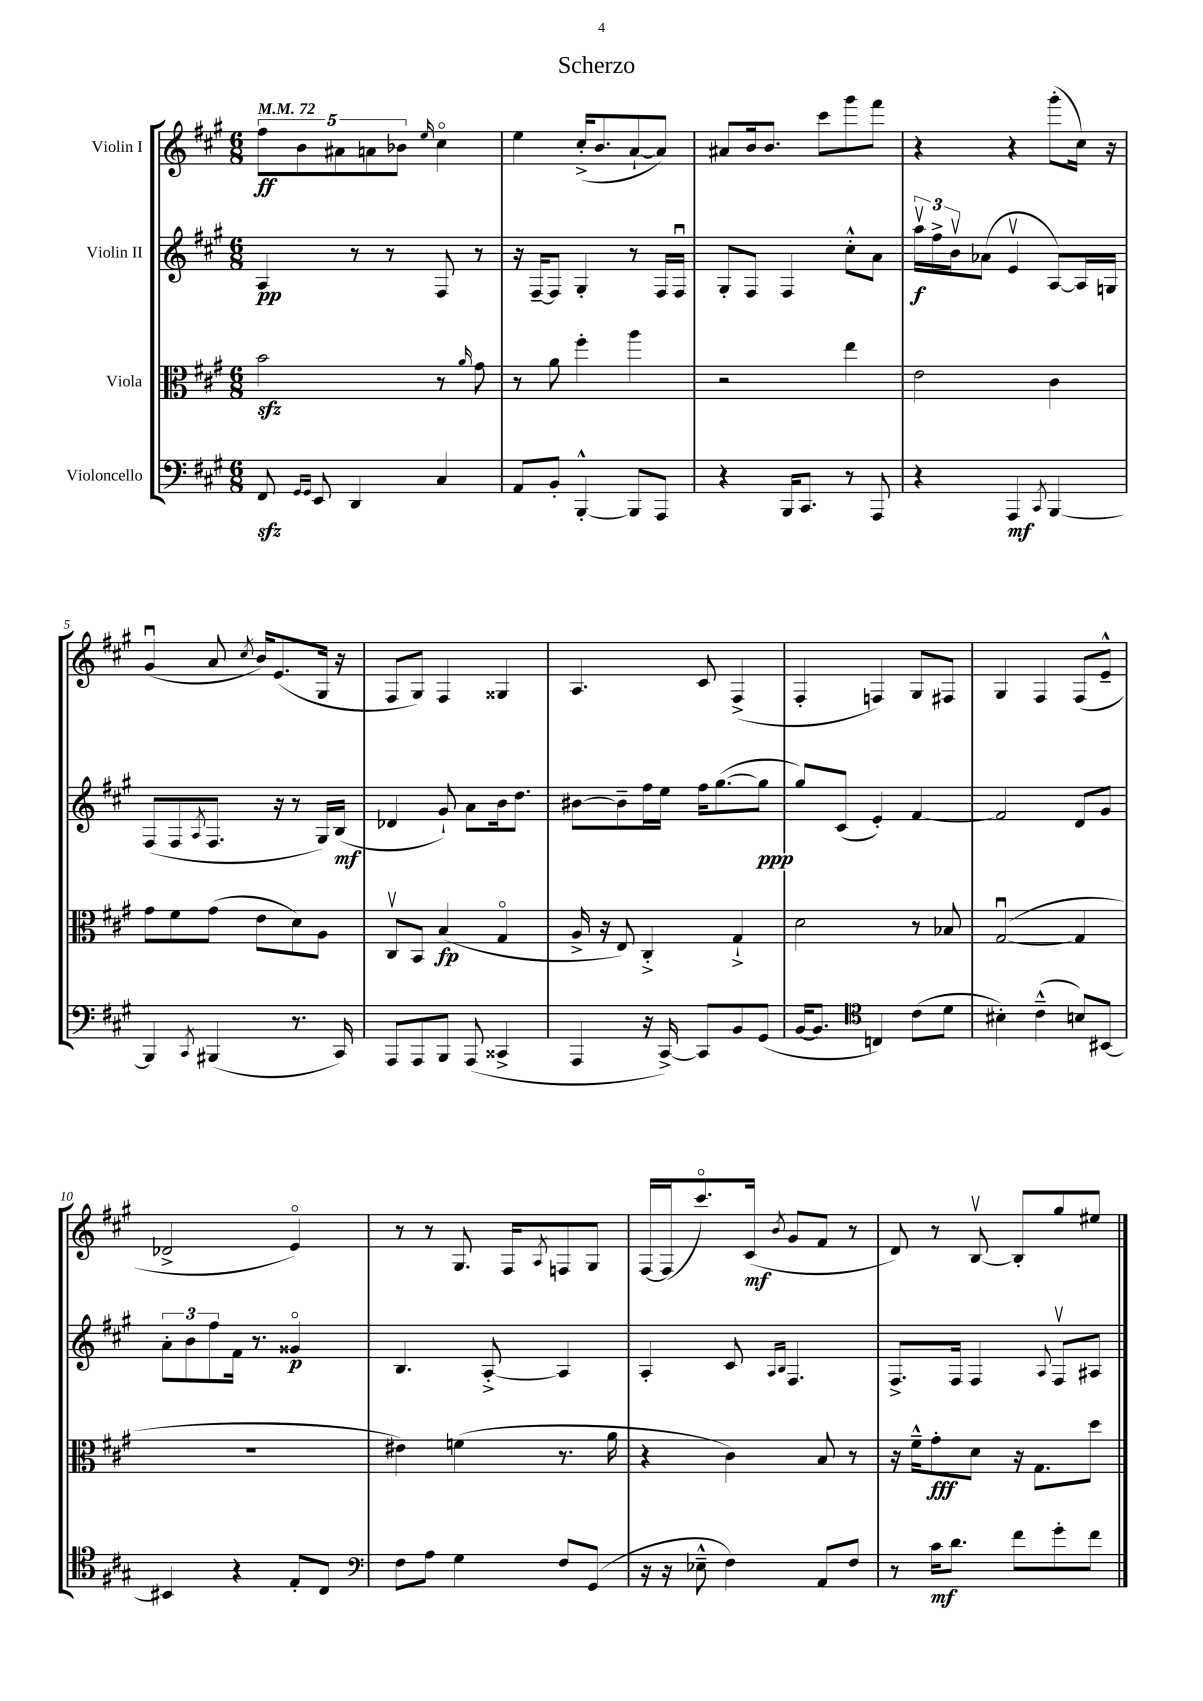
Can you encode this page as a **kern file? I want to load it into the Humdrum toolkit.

**kern	**dynam	**kern	**dynam	**kern	**dynam	**kern	**dynam
*part4	*part4	*part3	*part3	*part2	*part2	*part1	*part1
*staff4	*staff4	*staff3	*staff3	*staff2	*staff2	*staff1	*staff1
*I"Violoncello	*	*I"Viola	*	*I"Violin II	*	*I"Violin I	*
*clefF4	*	*clefC3	*	*clefG2	*	*clefG2	*
*k[f#c#g#]	*	*k[f#c#g#]	*	*k[f#c#g#]	*	*k[f#c#g#]	*
*M6/8	*	*M6/8	*	*M6/8	*	*M6/8	*
*MM72	*	*MM72	*	*MM72	*	*MM72	*
=1	=1	=1	=1	=1	=1	=1	=1
8FF#zz/	.	2bzz\	.	4A/	pp	10ff#\L	ff
.	.	.	.	.	.	10b\	.
16qqGG#/LL	.	.	.	.	.	.	.
16qqGG#/JJ	.	.	.	.	.	.	.
8EE/	.	.	.	.	.	.	.
.	.	.	.	.	.	10a#X\	.
4DD/	.	.	.	8r	.	.	.
.	.	.	.	.	.	10an\	.
.	.	.	.	8r	.	.	.
.	.	.	.	.	.	10b-X\J	.
.	.	.	.	.	.	16qqee/	.
4C#/	.	8r	.	8F#/	.	4cc#\	.
.	.	16qqa/	.	.	.	.	.
.	.	8g#\	.	8r	.	.	.
=2	=2	=2	=2	=2	=2	=2	=2
8AA/L	.	8r	.	16r	.	4ee\	.
.	.	.	.	[16F#~/KL	.	.	.
8BB'/J	.	8a\	.	8F#/J]	.	.	.
[4BBB'^^/	.	4ff#'\	.	4G#'/	.	(16cc#'^/KL	.
.	.	.	.	.	.	8.b/	.
8BBB/L]	.	4aa\	.	8r	.	[8a`/	.
8AAA/J	.	.	.	16F#/LL	.	8a/J])	.
.	.	.	.	16F#u/JJ	.	.	.
=3	=3	=3	=3	=3	=3	=3	=3
4r	.	2r	.	8G#'/L	.	8a#X/L	.
.	.	.	.	8F#/J	.	16b/k	.
.	.	.	.	.	.	8.b/J	.
16BBB/KL	.	.	.	4F#/	.	.	.
8.CC#/J	.	.	.	.	.	.	.
.	.	.	.	.	.	8ccc#\L	.
8r	.	4ee\	.	8cc#'^^\L	.	8ggg#\	.
8AAA/	.	.	.	8a\J	.	8fff#\J	.
=4	=4	=4	=4	=4	=4	=4	=4
4r	.	2e\	.	24aav\LL	f	4r	.
.	.	.	.	24ff#^\	.	.	.
.	.	.	.	24bv\J	.	.	.
.	.	.	.	(8a-X\J	.	.	.
4AAA/	mf	.	.	4ev/	.	4r	.
8qCC#/	.	.	.	.	.	.	.
[4BBB/	.	4c#\	.	[8A/L)	.	(8ggg#'\L	.
.	.	.	.	16A/L]	.	16cc#\Jk)	.
.	.	.	.	16Gn/JJ	.	16r	.
!!LO:LB:g=z
=5	=5	=5	=5	=5	=5	=5	=5
4BBB/]	.	8g#\L	.	(8F#/L	.	(4g#u/	.
.	.	8f#\	.	8F#/	.	.	.
8qCC#/	.	.	.	8qA/	.	.	.
(4BBB#X/	.	(8g#\J	.	8.F#/J	.	8a/	.
.	.	.	.	.	.	8qcc#/	.
.	.	8e\L	.	.	.	16b/KL)	.
.	.	.	.	16r	.	(8.e/	.
8.r	.	8d\)	.	8r	.	.	.
.	.	8A\J	.	16G#/LL)	.	16G#/Jk	.
16CC#/)	.	.	.	(16B/JJ	mf	16r	.
=6	=6	=6	=6	=6	=6	=6	=6
8AAA/L	.	8C#v/L	.	4d-X/	.	8F#/L	.
8AAA/	.	8BB/J	.	.	.	8G#/J)	.
8BBB/J	.	(4B/	fp	8g#`/)	.	4F#/	.
(8AAA/	.	.	.	8a\L	.	.	.
4CC##X^/	.	4G#/	.	16b\k	.	4G##X/	.
.	.	.	.	8.dd\J	.	.	.
=7	=7	=7	=7	=7	=7	=7	=7
4AAA/	.	16A^/	.	[8b#X\L	.	4.A/	.
.	.	16r	.	.	.	.	.
.	.	8E/)	.	8b#~\]	.	.	.
16r	.	4C#'^/	.	16ff#\L	.	.	.
[16CC#^/)	.	.	.	16ee\JJ	.	.	.
8CC#/L]	.	.	.	16ff#\KL	.	8c#/	.
.	.	.	.	([8.gg#\	.	.	.
8BB/	.	4G#`^/	.	.	.	(4F#^/	.
(8GG#/J	.	.	.	8gg#\J]	ppp	.	.
=8	=8	=8	=8	=8	=8	=8	=8
[16BB/KL	.	2d\	.	8gg#/L)	.	4F#'/	.
8.BB/J]	.	.	.	.	.	.	.
.	.	.	.	(8c#/J	.	.	.
*clefC4	*	*	*	*	*	*	*
4Cn/)	.	.	.	4e'/)	.	4Fn/)	.
(8c#\L	.	8r	.	[4f#/	.	8G#/L	.
8d\J	.	8B-X/	.	.	.	8F#X/J	.
=9	=9	=9	=9	=9	=9	=9	=9
4B#X'\)	.	([2G#u/	.	2f#/]	.	4G#/	.
(4c#~^^\	.	.	.	.	.	4F#/	.
8Bn/L)	.	4G#/]	.	8d/L	.	(8F#/L	.
[8BB#X/J	.	.	.	8g#/J	.	8e~^^/J	.
!!LO:LB:g=z
=10	=10	=10	=10	=10	=10	=10	=10
4BB#X/]	.	2.r	.	12a'\L	.	2d-X^/	.
.	.	.	.	12b\	.	.	.
.	.	.	.	12ff#\	.	.	.
4r	.	.	.	16f#\Jk	.	.	.
.	.	.	.	8.r	.	.	.
8E'/L	.	.	.	4g##X/	p	4e/)	.
8C#/J	.	.	.	.	.	.	.
=11	=11	=11	=11	=11	=11	=11	=11
*clefF4	*	*	*	*	*	*	*
8F#\L	.	4e#X\)	.	4.B/	.	8r	.
8A\J	.	.	.	.	.	8r	.
4G#\	.	(4fn\	.	.	.	8.G#/	.
.	.	.	.	[8A'^/	.	.	.
.	.	.	.	.	.	16F#/KL	.
.	.	.	.	.	.	8qA/	.
8F#/L	.	8.r	.	4A/]	.	8Fn/	.
(8GG#/J	.	.	.	.	.	8G#/J	.
.	.	16a\	.	.	.	.	.
=12	=12	=12	=12	=12	=12	=12	=12
16r	.	4r	.	4A'/	.	[16F#/LL	.
16r	.	.	.	.	.	(16F#/J]	.
8E-X~^^\	.	.	.	.	.	8.ccc#/)	.
4F#\)	.	4c#\)	.	8c#/	.	.	.
.	.	.	.	.	.	(16c#/Jk	mf
.	.	.	.	16qqA/LL	.	.	.
.	.	.	.	16qqB/JJ	.	8qb/	.
.	.	.	.	4.F#/	.	8g#/L	.
8AA/L	.	8B/	.	.	.	8f#/J	.
8F#/J	.	8r	.	.	.	8r	.
=13	=13	=13	=13	=13	=13	=13	=13
8r	.	16r	.	8.F#^/L	.	8d/)	.
.	.	16f#~^^\KL	.	.	.	.	.
16c#\KL	mf	8g#'\	fff	.	.	8r	.
8.d\J	.	.	.	16F#/Jk	.	.	.
.	.	8d\J	.	4F#/	.	[8Bv/	.
8f#\L	.	16r	.	.	.	8B'/L]	.
.	.	8.G#\L	.	.	.	.	.
.	.	.	.	8qqA/	.	.	.
8g#'\	.	.	.	8F#v/L	.	8gg#/	.
8f#\J	.	8dd\J	.	8A#X/J	.	8ee#X/J	.
==	==	==	==	==	==	==	==
*-	*-	*-	*-	*-	*-	*-	*-
